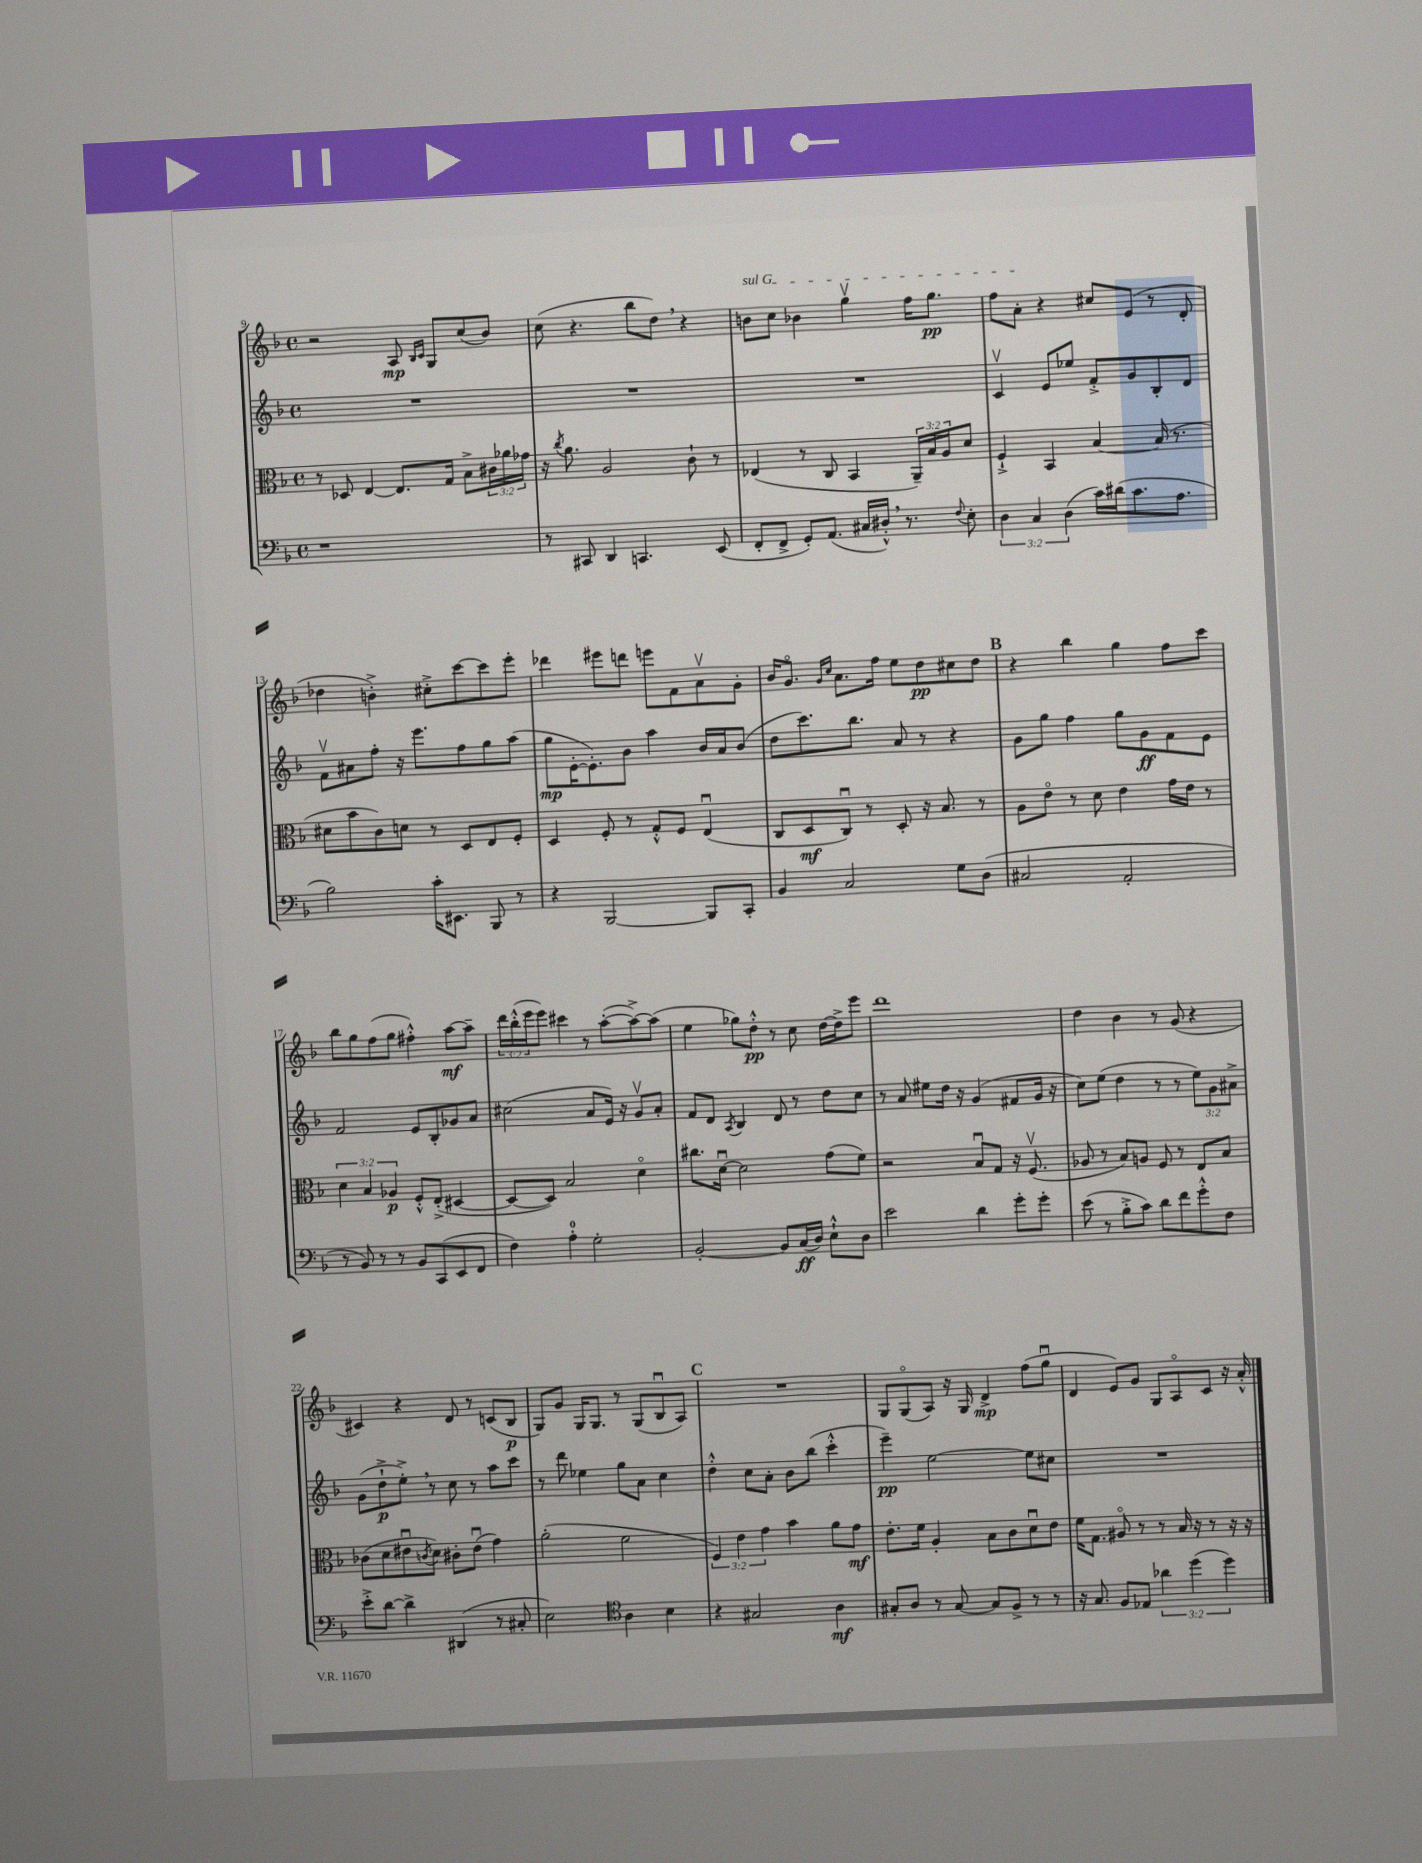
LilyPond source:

<<
\new StaffGroup <<
\new Staff = "s0" {
    \clef treble \key f \major \defaultTimeSignature \time 4/4 \override Staff.TupletNumber.text = #tuplet-number::calc-fraction-text
    r2 a8\mp \grace { bes16 c'16 } g8 c''8( bes'8) |
    c''8( r4. bes''8 d''8) \breathe r4 |
    \once \override TextSpanner.bound-details.left.text = \markup { \italic "sul G" } b'8\startTextSpan c''8 bes'4 g''4\upbow f''16 g''8.\pp |
    f''8 a'8-.\stopTextSpan r4 cis''8 e'8( r8 d'8-. |
    des''4 b'4-.->) cis''8-.-> c'''8~ c'''8 e'''8-. |
    des'''4 eis'''8 d'''8 e'''8 f'8 a'8\upbow g'8-. |
    bes'16 g'8.\flageolet \grace { g'16 c''16 } a'8. f''16 e''8 d''8\pp cis''8 d''8 |
    \mark \markup { \bold "B" } r4 bes''4 g''4 f''8 c'''8 |
    bes''8 g''8 f''8( g''8 fis''4-.-^) a''8~\mf a''8-- |
    \tuplet 3/2 { d'''16 bes''16-.-^( e'''16 } e'''8) cis'''4 r8 a''8~-.( a''8~->) a''8( |
    e''4 ges''8) d''8-.-^\pp r8 c''8 d''16~ d''16-> e'''8 |
    d'''1 |
    d''4 bes'4 r8 g'8( r4 |
    cis'4) r4 d'8 r8 c'8( bes8\p |
    g8) g'8 g16 g8. r8 g8( bes8\downbow a8) |
    \mark \markup { \bold "C" } R1 |
    g8 g8\flageolet( a8) r16 g16 d'4->\mp f''8( g''8\downbow |
    d'4 e'8) g'8 g8 a8\flageolet c'8 r16 a'16-.-^ \bar "|." |
}
\new Staff = "s1" {
    \clef treble \key f \major \defaultTimeSignature \time 4/4 \override Staff.TupletNumber.text = #tuplet-number::calc-fraction-text
    R1 |
    R1 |
    R1 |
    c'4\upbow e'8 ees''8 f'8-.-> g'8 bes8-. d'8 |
    f'8\upbow ais'8 f''8-. r16 e'''8. f''8 g''8 a''8( |
    g''8\mp e'16~-. e'8.-.) bes'8 a''4 bes'16 a'16 bes'8( |
    d''8 c'''8.) bes''8. a'8 r8 r4 |
    \mark \markup { \bold "B" } g'8 g''8 f''4 g''8 g'8\ff f'8 e'8 |
    f'2 e'8 bes8-. ges'8 a'8 |
    cis''2( a'8 e'16) r16 g'8\upbow a'8-. |
    f'8 d'8 \acciaccatura { a8 } bes4 d'8 r8 d''8 c''8 |
    r8 a'8 eis''8 d''16 r16 g'4( fis'8 g'16 r16 |
    c''8) e''8( d''4 r8 r8 \tuplet 3/2 { e''8) g'8 ais'8-> } |
    g'8( d''8-!->\p e''8-.->) \breathe r8 c''8 r8 a''8 c'''8 |
    r8 d'''8 ees''4 g''8 a'8 c''4 |
    \mark \markup { \bold "C" } d''4-.-^ c''8 a'8-. bes'8 bes''8( c'''4-.-^ |
    e'''4--\pp) e''2~ e''8 cis''8 |
    R1 \bar "|." |
}
\new Staff = "s2" {
    \clef alto \key f \major \defaultTimeSignature \time 4/4 \override Staff.TupletNumber.text = #tuplet-number::calc-fraction-text
    r8 des8 e4~ e8. g16 bes8-> \tuplet 3/2 { cis'16 aes'16 ges'16 } |
    r16 \acciaccatura { c''8 } a'8. a2 c'8-! r8 |
    ees4( r8 c8 bes,4 \tuplet 3/2 { a,16--) bes16 a16 } d'8 |
    f4-!-> bes,4 bes4~ bes16( r8. |
    dis'8 bes'8 c'8) d'8 r8 d8 e8 f8-. |
    d4 f8-. r8 g8-.-^ f8 e4\downbow( |
    c8 d8\mf c8\downbow) r8 d8-. r16 bes8. r8 |
    \mark \markup { \bold "B" } a8 e'8\flageolet r8 d'8 e'4 g'16 e'16 r8 |
    \tuplet 3/2 { d'4 bes4 aes4\p } f8-.-^ e8-.->( dis4~ |
    dis8~ dis8) bes2 d'4\flageolet |
    cis''8. d'16~\downbow d'2 g'8( f'8) |
    r2 bes8\downbow g8 r16 f8.\upbow( |
    aes8 r8 bes8) a8 f8 r8 e8 bes8 |
    ces'8( d'8 eis'8\downbow \acciaccatura { c'8 } d'8) cis'8-. eis'8\downbow( g'4) |
    a'2-.( f'2 |
    \mark \markup { \bold "C" } \tuplet 3/2 { f4) e'4 g'4 } bes'4 a'8 g'8\mf |
    e'8.-. f'16 a4-. bes8 c'8 d'8\downbow e'8 |
    f'16 g8. ais8\flageolet r8 r8 bes16 r16 r8 r16 r16 \bar "|." |
}
\new Staff = "s3" {
    \clef bass \key f \major \defaultTimeSignature \time 4/4 \override Staff.TupletNumber.text = #tuplet-number::calc-fraction-text
    r1 |
    r8 cis,8 d,4 c,4. e,8( |
    f,8-. f,8-> g,8-.) a,8.( cis16 dis16-.-^) \breathe r8. \appoggiatura { f8 } e8-. |
    \tuplet 3/2 { d4 c4 d4( } c'16) dis'16( c'8. a8. |
    bes2) c'16-. eis,8. bes,,8 r8 |
    r4 bes,,2~ bes,,8 c,8-. |
    bes,4 c2 g8 d8( |
    \mark \markup { \bold "B" } cis2 a,2-. |
    r8 bes,8) r8 r8 bes,8 c,8( e,8 f,8 |
    f4) a4-0-. g2-. |
    bes,2~-. bes,8 c16\ff( d16) e8-!-^ d8 |
    e'2 d'4 g'8-. g'8-. |
    e'8( r8 bes8-.-> c'8) d'8 f'8 g'8-.-^ f8 |
    e'8-.-> d'8~ d'4-> dis,4( r8 cis8-. |
    e2) \clef tenor a4 bes4 |
    \mark \markup { \bold "C" } r4 gis2 a4\mf |
    gis8-. a8 r8 gis8~ gis8 f8-> r8 r8 |
    r16 g8. f8 ees8 \tuplet 3/2 { aes'4 d''4( d''4) } \bar "|." |
}
>>
>>
\layout { \context { \Score currentBarNumber = #9 } }
